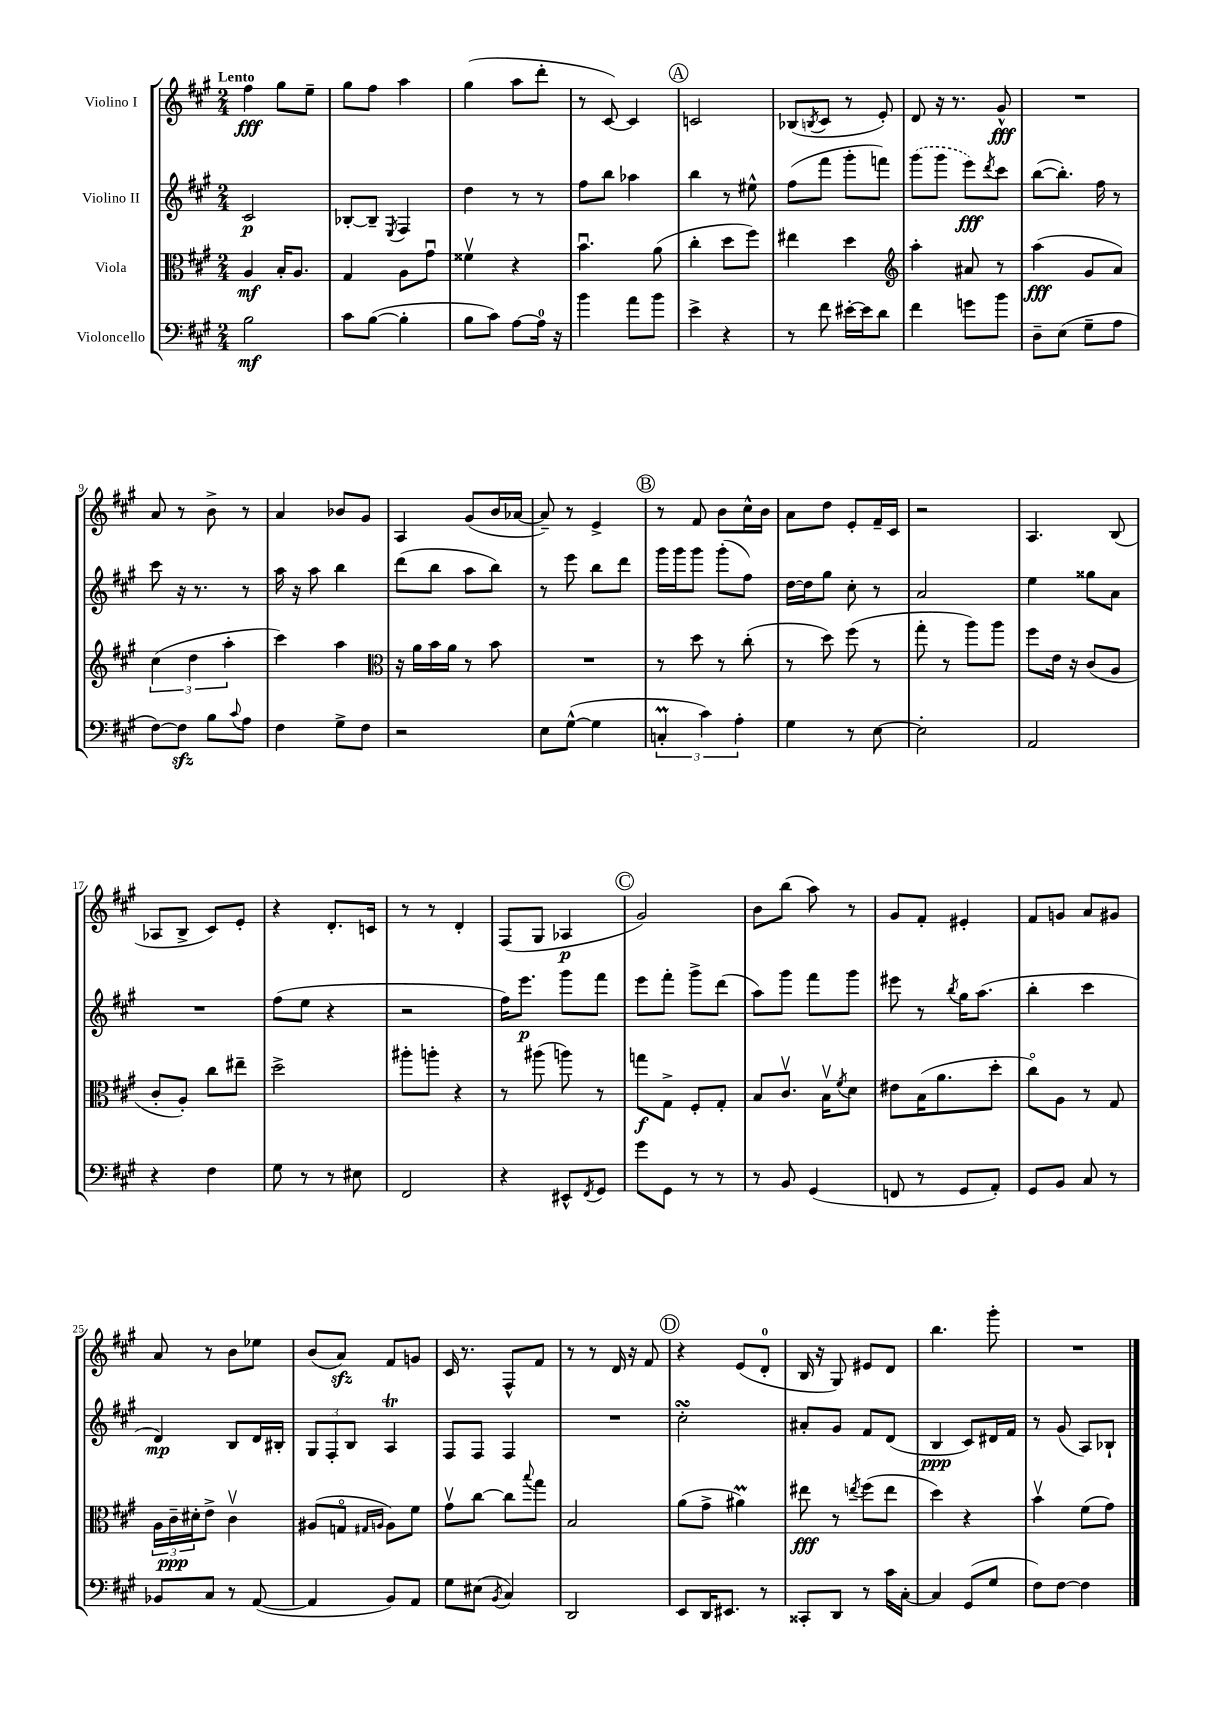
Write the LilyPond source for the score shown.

<<
\new StaffGroup <<
\new Staff = "s0" \with { instrumentName = "Violino I" } {
    \clef treble \key a \major \numericTimeSignature \time 2/4 \tempo "Lento"
    fis''4\fff gis''8 e''8-- |
    gis''8 fis''8 a''4 |
    gis''4( a''8 d'''8-. |
    r8 cis'8~) cis'4 |
    \mark \markup { \circle "A" } c'2 |
    bes8( \acciaccatura { b8 } cis'8 r8 e'8-.) |
    d'8 r16 r8. gis'8-^\fff |
    R2 |
    a'8 r8 b'8-> r8 |
    a'4 bes'8 gis'8 |
    a4 gis'8( b'16 aes'16~ |
    aes'8--) r8 e'4-> |
    \mark \markup { \circle "B" } r8 fis'8 b'8 cis''16-^ b'16 |
    a'8 d''8 e'8-. fis'16-- cis'16 |
    r2 |
    a4. b8( |
    aes8 b8-> cis'8) e'8-. |
    r4 d'8.-. c'16 |
    r8 r8 d'4-. |
    fis8( gis8 aes4\p |
    \mark \markup { \circle "C" } gis'2) |
    b'8 b''8( a''8) r8 |
    gis'8 fis'8-. eis'4-. |
    fis'8 g'8 a'8 gis'8 |
    a'8 r8 b'8 ees''8 |
    b'8( a'8\sfz) fis'8 g'8 |
    cis'16 r8. fis8-^ fis'8 |
    r8 r8 d'16 r16 fis'8 |
    \mark \markup { \circle "D" } r4 e'8( d'8-0-. |
    b16 r16 gis8) eis'8 d'8 |
    b''4. gis'''8-. |
    R2 \bar "|." |
}
\new Staff = "s1" \with { instrumentName = "Violino II" } {
    \clef treble \key a \major \numericTimeSignature \time 2/4
    cis'2\p |
    bes8~-. bes8-- \acciaccatura { e8 } fis4 |
    d''4 r8 r8 |
    fis''8 b''8 aes''4 |
    \mark \markup { \circle "A" } b''4 r8 eis''8-^ |
    fis''8( fis'''8 gis'''8-. f'''8) |
    \once \slurDashed gis'''8( gis'''8 e'''8\fff) \acciaccatura { d'''8 } cis'''8 |
    b''8~( b''8.-.) fis''16 r8 |
    cis'''8 r16 r8. r8 |
    a''16 r16 a''8 b''4 |
    d'''8( b''8 a''8 b''8) |
    r8 e'''8 b''8 d'''8 |
    \mark \markup { \circle "B" } gis'''16 gis'''16 gis'''8 gis'''8-.( fis''8) |
    d''16~ d''16 gis''8 cis''8-. r8 |
    a'2 |
    e''4 gisis''8 a'8 |
    R2 |
    fis''8( e''8 r4 |
    r2 |
    fis''16) e'''8.\p gis'''8 fis'''8 |
    \mark \markup { \circle "C" } e'''8 fis'''8-. gis'''8-> d'''8( |
    a''8) gis'''8 fis'''8 gis'''8 |
    eis'''8 r8 \acciaccatura { b''8 } gis''16 a''8.( |
    b''4-. cis'''4 |
    d'4\mp) b8 d'16 bis16-. |
    \tuplet 3/2 { gis8 fis8-. b8 } a4\trill |
    fis8 fis8 fis4 |
    R2 |
    \mark \markup { \circle "D" } cis''2-.\turn |
    ais'8-. gis'8 fis'8 d'8( |
    b4\ppp cis'8) dis'16 fis'16 |
    r8 gis'8( a8) bes8-! \bar "|." |
}
\new Staff = "s2" \with { instrumentName = "Viola" } {
    \clef alto \key a \major \numericTimeSignature \time 2/4
    a4\mf b16-. a8. |
    gis4 a8 gis'8\downbow |
    fisis'4\upbow r4 |
    b'4.\downbow a'8( |
    \mark \markup { \circle "A" } cis''4-. d''8 fis''8) |
    eis''4 d''4 |
    \clef treble a''4-. ais'8 r8 |
    a''4\fff( gis'8 a'8) |
    \tuplet 3/2 { cis''4( d''4 a''4-. } |
    cis'''4) a''4 |
    \clef alto r16 a'16 b'16 a'16 r8 b'8 |
    R2 |
    \mark \markup { \circle "B" } r8 d''8 r8 cis''8-.( |
    r8 d''8) fis''8( r8 |
    gis''8-. r8 a''8) a''8 |
    fis''8 e'16 r16 cis'8( a8 |
    cis'8-. a8-.) cis''8 eis''8-- |
    d''2-> |
    ais''8-. a''8-. r4 |
    r8 ais''8( a''8) r8 |
    \mark \markup { \circle "C" } g''8\f gis8-> fis8-. gis8-. |
    b8 cis'8.\upbow b16\upbow \acciaccatura { fis'8 } d'8 |
    eis'8 b16( a'8. d''8-. |
    cis''8\flageolet) a8 r8 gis8 |
    \tuplet 3/2 { a16 cis'16--\ppp dis'16-. } e'8-> cis'4\upbow |
    ais8( g8\flageolet \grace { gis16 a16 } a8) fis'8 |
    gis'8\upbow cis''8~ cis''8 \appoggiatura { b''8 } gis''8 |
    b2 |
    \mark \markup { \circle "D" } a'8( gis'8-> ais'4\prall) |
    eis''8\fff r8 \acciaccatura { e''8 } fis''8( e''8 |
    d''4) r4 |
    b'4\upbow fis'8( gis'8) \bar "|." |
}
\new Staff = "s3" \with { instrumentName = "Violoncello" } {
    \clef bass \key a \major \numericTimeSignature \time 2/4
    b2\mf |
    cis'8 b8~( b4-. |
    b8 cis'8) a8~ a16-0 r16 |
    b'4 a'8 b'8 |
    \mark \markup { \circle "A" } e'4-> r4 |
    r8 fis'8 eis'16~-. eis'16 d'8 |
    fis'4 g'8 b'8 |
    d8-- e8( gis8-- a8 |
    fis8~) fis8\sfz b8 \appoggiatura { cis'8 } a8 |
    fis4 gis8-> fis8 |
    r2 |
    e8 gis8~-^( gis4 |
    \mark \markup { \circle "B" } \tuplet 3/2 { c4-.\prall cis'4) a4-. } |
    gis4 r8 e8~ |
    e2-. |
    a,2 |
    r4 fis4 |
    gis8 r8 r8 eis8 |
    fis,2 |
    r4 eis,8-^ \acciaccatura { fis,8 } gis,8 |
    \mark \markup { \circle "C" } gis'8 gis,8 r8 r8 |
    r8 b,8 gis,4( |
    f,8 r8 gis,8 a,8-.) |
    gis,8 b,8 cis8 r8 |
    bes,8 cis8 r8 a,8~( |
    a,4 b,8) a,8 |
    gis8 eis8( \acciaccatura { b,8 } cis4) |
    d,2 |
    \mark \markup { \circle "D" } e,8 d,16 eis,8. r8 |
    cisis,8-. d,8 r8 cis'16 cis16~-. |
    cis4 gis,8( gis8 |
    fis8) fis8~ fis4 \bar "|." |
}
>>
>>
